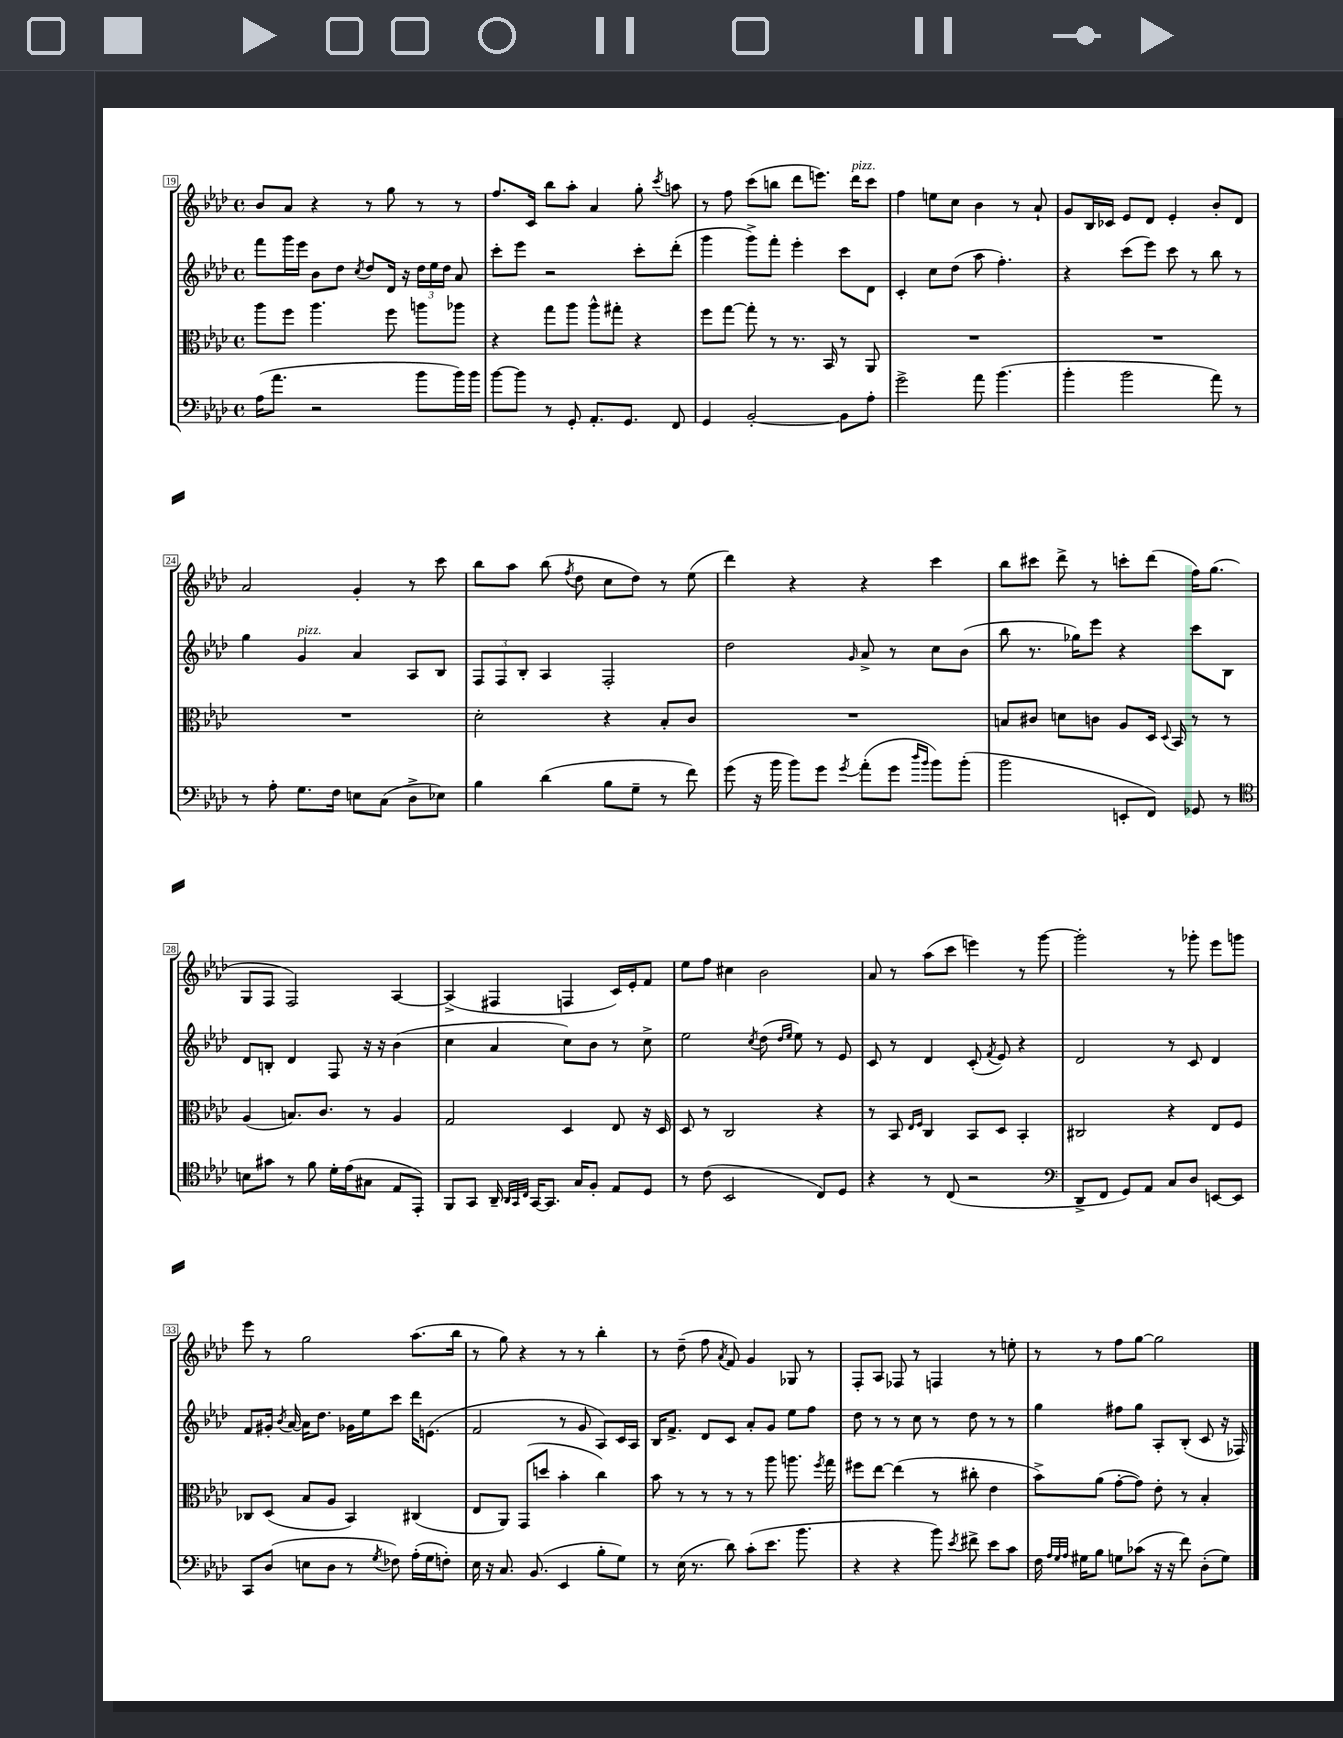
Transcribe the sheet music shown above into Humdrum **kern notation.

**kern	**kern	**kern	**kern
*staff4	*staff3	*staff2	*staff1
*clefF4	*clefC3	*clefG2	*clefG2
*k[b-e-a-d-]	*k[b-e-a-d-]	*k[b-e-a-d-]	*k[b-e-a-d-]
*M4/4	*M4/4	*M4/4	*M4/4
*met(c)	*met(c)	*met(c)	*met(c)
(16A-	8aa-	8fff	8b-
8.a-	.	.	.
.	8ff	16ggg	8a-
.	.	16eee-	.
2r	4.aa-	8b-	4r
.	.	8dd-	.
.	.	8qcc	.
.	.	8dd-	8r
.	8ff	16d-	8gg
.	.	16r	.
8b-	8aa	24dd-	8r
.	.	24ee-	.
.	.	24dd-	.
16b-)	8aa-	8a-	8r
16b-	.	.	.
=	=	=	=
[8b-	4r	8ccc'	8.ff
8b-]	.	8eee-	.
.	.	.	16c
8r	8gg	2r	8bb-
8GG'	8aa-	.	8aa-'
8.AA-'	8aa-^^	.	4a-
.	8gg#'	.	.
8.GG	.	.	.
.	4r	8ccc'	8gg'
.	.	.	8qccc
8FF	.	(8ddd-'	8aa
=	=	=	=
4GG	8ff	4ggg	8r
.	[8gg	.	8ff
[2BB-'	8gg']	8ggg^)	(8ccc
.	8r	8fff'	8bb
.	8.r	4eee-'	8ddd-
.	.	.	8.eee)
.	16BB-	.	.
8BB-]	8r	8ccc	.
.	.	.	16ddd-
8A-'	8AA-	8d-	8ccc
=	=	=	=
2g^	1r	4c'	4ff
.	.	8cc	8ee
.	.	(8dd-	8cc
8a-	.	8aa-	4b-
(4.b-	.	4.ff')	.
.	.	.	8r
.	.	.	8a-`
=	=	=	=
4b-'	1r	4r	8g
.	.	.	16B-
.	.	.	16c-
2b-	.	(8ccc	8e-
.	.	8eee-)	8d-
.	.	8ccc	4e-'
.	.	8r	.
8a-)	.	8bb-	8b-'
8r	.	8r	8d-
=	=	=	=
8r	1r	4gg	2a-
8A-'	.	.	.
8.G	.	4g	.
16F	.	.	.
8E	.	4a-	4g'
(8C	.	.	.
8D-^	.	8A-	8r
8E-)	.	8B-	8ccc
=	=	=	=
4B-	2d-'	12F	8bb-
.	.	12F	.
.	.	.	8aa-
.	.	12B-'	.
(4d-	.	4A-	(8bb-
.	.	.	8qff
.	.	.	8dd-
8B-	4r	2F'	8cc
8G~	.	.	8dd-)
8r	8B-'	.	8r
8f)	8c	.	(8ee-
=	=	=	=
(8g	1r	2dd-	4ddd-)
16r	.	.	.
16b-	.	.	.
8b-)	.	.	4r
8g	.	.	.
8qg	.	16qqg	.
(8a-'	.	8a-^	4r
8g	.	8r	.
16qqdd-	.	.	.
16qqb-	.	.	.
8b-)	.	8cc	4ccc
(8b-'	.	(8b-	.
=	=	=	=
2b-	8B	8bb-	8bb-
.	8c#	8.r	8ccc#
.	8d	.	8ddd-^
.	.	16gg-)	.
.	8c	8eee-	8r
8EE'	8A-	4r	8ccc'
8FF)	16D-	.	(8ddd-
.	8qqD-	.	.
.	16BB-	.	.
8GG-	8r	8ccc	16ff)
.	.	.	(8.gg
8r	8r	8B-	.
=	=	=	=
*clefC4	*	*	*
8B	(4A-	8d-	8G
8g#	.	8B'	8F
8r	8.B)	4d-	2F)
8f	.	.	.
.	8.c	.	.
16d-'	.	8F	.
(16e-	.	.	.
8G#	8r	16r	.
.	.	16r	.
8E-	4A-	(4b-	[4A-
8EE-')	.	.	.
=	=	=	=
8FF	2G	4cc	(4A-^]
8GG	.	.	.
16AA-~	.	4a-	4F#
32qqAA-	.	.	.
32qqGG	.	.	.
32qqC	.	.	.
[16GG	.	.	.
8.GG]	.	.	.
.	4D-	8cc)	4F
16G	.	.	.
8F'	.	8b-	.
8E-	8E-	8r	16c)
.	.	.	16e-'
8D-	16r	8cc^	8f
.	16D-	.	.
=	=	=	=
8r	8D-	2ee-	8ee-
(8c	8r	.	8ff
2BB-	2C	.	4cc#
.	.	8qcc	.
.	.	(8dd-	2b-
.	.	16qqdd-	.
.	.	16qqee-	.
.	.	8ee-)	.
8C)	4r	8r	.
8D-	.	8e-	.
=	=	=	=
4r	8r	8c	8a-
.	8BB-	8r	8r
.	16qqE-	.	.
.	16qqF	.	.
8r	4C	4d-	(8aa-
(8C	.	.	8ccc
2r	8BB-	(8c'	4eee)
.	.	8qf	.
.	8D-	8e-)	.
.	4BB-'	4r	8r
.	.	.	[8ggg
=	=	=	=
*clefF4	*	*	*
8DD-^	2C#	2d-	2ggg']
8FF	.	.	.
8GG)	.	.	.
8AA-	.	.	.
8C	4r	8r	8r
8D-	.	8c	8ggg-'
[8EE	8E-	4d-	8eee-
8EE]	8F	.	8ggg
=	=	=	=
8CC	8C-	8f	8eee-
(8D-	(8D-	16g#'	8r
.	.	8qb-	.
.	.	[16a-	.
8E	8B-	16a-]	2gg
.	.	8.dd-	.
8D-	8A-	.	.
8r	4BB-)	16g-	.
.	.	16ee-	.
8qG	.	.	.
8F-)	.	8ccc	.
(16A-'	(4C#	16ddd-	(8.aa-
16G	.	(8.e	.
8F')	.	.	.
.	.	.	16bb-
=	=	=	=
16E-	8E-	2f	8r
16r	.	.	.
8.C	8AA-)	.	8gg)
.	(8GG	.	4r
(8.BB-	.	.	.
.	8dd	.	.
4EE-	4b-'	8r	8r
.	.	8g	8r
8B-'	4cc)	8A-)	4bb-'
8G)	.	16c	.
.	.	16A-	.
=	=	=	=
8r	8b-	16B-	8r
.	.	8.f^	.
(16E-	8r	.	(8dd-~
8.r	.	.	.
.	8r	8d-	8ff
.	.	.	8qa-
8d-)	8r	8c	8f)
(8c'	8r	8a-'	4g
8.e-	8aa-	8g	.
.	8.aa	8ee-	8G-
8.b-	.	.	.
.	.	8ff	8r
.	8qff	.	.
.	16gg	.	.
=	=	=	=
4r	8ff#	8dd-	8F'
.	[8ee-	8r	8A-
4r	(4ee-]	8r	8F-
.	.	8cc	8r
8b-)	8r	8r	4F
8qe-	.	.	.
8f#^	8cc#'	8dd-	.
8e-	4e-	8r	8r
8c	.	8r	8ee'
=	=	=	=
16F	8b-^)	4gg	8r
32qqA-	.	.	.
32qqG	.	.	.
32qqA-	.	.	.
16G#	.	.	.
8B-	(8a-	.	8r
8G	[8g'	8ff#	8ff
(8c-	8g])	8gg	[8gg
16r	8e-'	8A-'	2gg]
16r	.	.	.
8f)	8r	(8B-'	.
(8D-'	4B-'	8c	.
8G)	.	16r	.
.	.	16F-)	.
==	==	==	==
*-	*-	*-	*-
